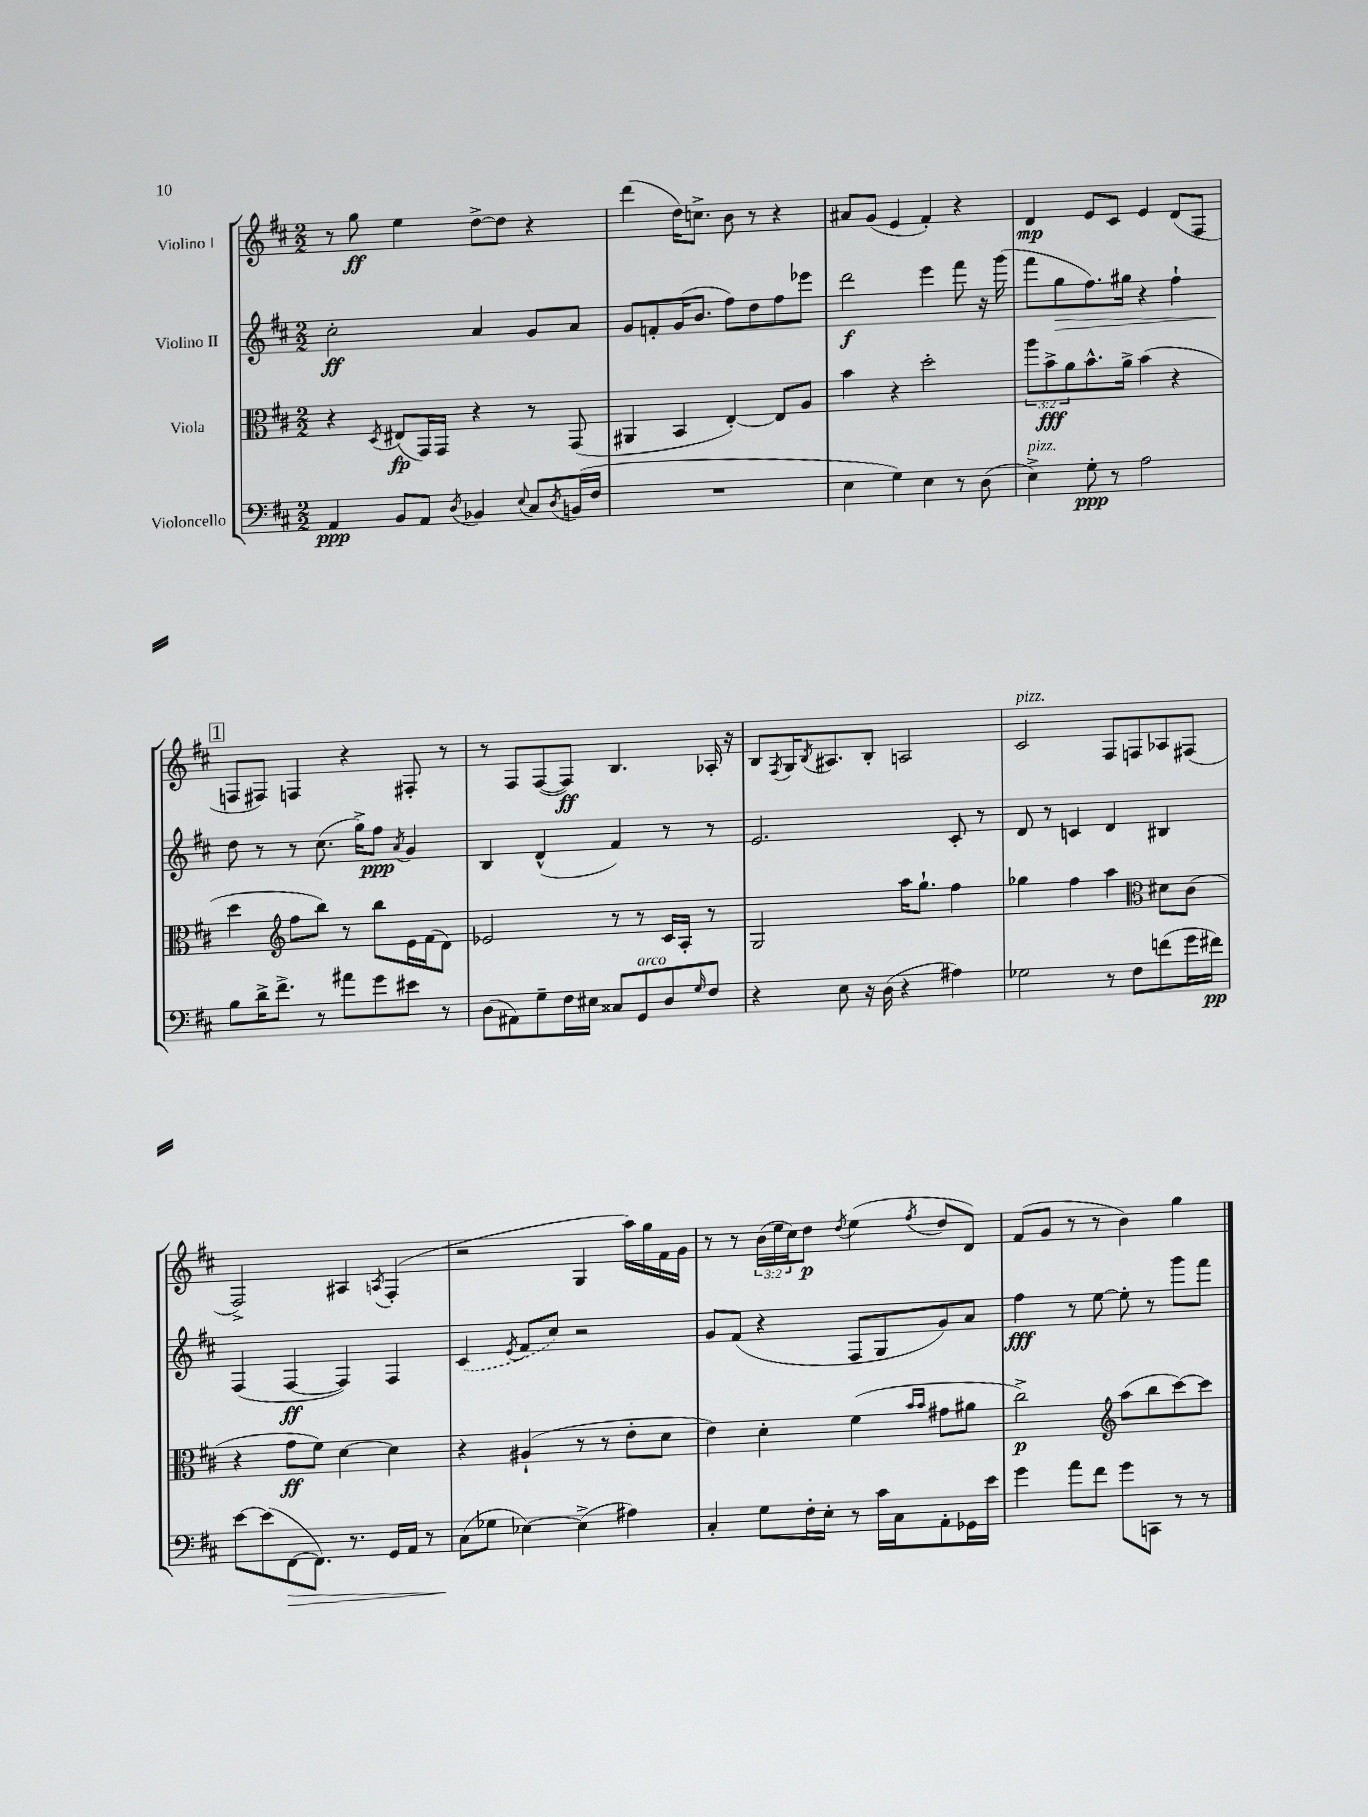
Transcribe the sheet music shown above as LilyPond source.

<<
\new StaffGroup <<
\new Staff = "s0" \with { instrumentName = "Violino I" } {
    \clef treble \key d \major \numericTimeSignature \time 2/2 \override Staff.TupletNumber.text = #tuplet-number::calc-fraction-text
    r8 g''8\ff e''4 d''8~-> d''8 r4 |
    d'''4( d''16) c''8.-> b'8 r8 r4 |
    ais'8 g'8( e'4 fis'4-.) r4 |
    d'4\mp e'8 cis'8 e'4 d'8( fis8 |
    \mark \markup { \box "1" } f8 fis8) f4 r4 fis8-. r8 |
    r8 fis8 fis8~( fis8\ff) b4. aes16-. r16 |
    b8 \acciaccatura { fis8 } g16 \acciaccatura { b8 } ais8. b8-. a2 |
    cis'2^\markup { \italic "pizz." } fis8 f8 aes8 fis8( |
    fis2->) ais4 \acciaccatura { a8 } fis4-.( |
    r2 g4 a''16) g''16 fis'16 g'16 |
    r8 r8 \tuplet 3/2 { b'16( e''16 cis''16) } d''8\p \acciaccatura { d''8 } e''4( \acciaccatura { fis''8 } d''8 d'8) |
    fis'8( g'8 r8 r8 b'4) g''4 \bar "|." |
}
\new Staff = "s1" \with { instrumentName = "Violino II" } {
    \clef treble \key d \major \numericTimeSignature \time 2/2
    cis''2-.\ff a'4 g'8 a'8 |
    g'8 f'8-. g'16( b'8. fis''8) d''8 fis''8 ees'''8 |
    d'''2\f e'''4 fis'''8 r16 g'''16( |
    fis'''8 g''8\> fis''8.) gis''16 r4 fis''4-! |
    \mark \markup { \box "1" } d''8\! r8 r8 cis''8.( g''16->) fis''8\ppp \acciaccatura { a'8 } g'4 |
    b4 d'4-^( fis'4) r8 r8 |
    e'2. cis'8-. r8 |
    d'8 r8 c'4 d'4 bis4 |
    fis4( fis4~\ff fis4) fis4 |
    \once \slurDashed cis'4( \acciaccatura { e'8 } fis'8 cis''8) r2 |
    g'8 fis'8( r4 fis8 g8 g'8) a'8 |
    fis''4\fff r8 e''8~ e''8-. r8 g'''8 fis'''8 \bar "|." |
}
\new Staff = "s2" \with { instrumentName = "Viola" } {
    \clef alto \key d \major \numericTimeSignature \time 2/2 \override Staff.TupletNumber.text = #tuplet-number::calc-fraction-text
    r4 \acciaccatura { d8 } eis8\fp( g,16) g,16 r4 r8 g,8( |
    ais,4 b,4 e4~-.) e8 a8 |
    b'4 r4 d''2-. |
    \tuplet 3/2 { a''8 b'8->\fff a'8 } b'8.-^ a'16-> b'4( r4 |
    \mark \markup { \box "1" } d''4 \clef treble fis''8 b''8) r8 b''8 e'16 fis'16( d'8) |
    ees'2 r8 r8 cis'16 a16-. r8 |
    g2 a''16 g''8.-! fis''4 |
    ges''4 fis''4 a''4 \clef alto dis'8 cis'8( |
    r4 g'8\ff fis'8) d'4~ d'4 |
    r4 ais4-!( r8 r8 e'8-. d'8 |
    e'4) d'4-. fis'4( \grace { b'16 b'16 } gis'8 ais'8 |
    cis''2->\p) \clef treble a''8( b''8 cis'''8~) cis'''8 \bar "|." |
}
\new Staff = "s3" \with { instrumentName = "Violoncello" } {
    \clef bass \key d \major \numericTimeSignature \time 2/2
    a,4\ppp b,8 a,8 \acciaccatura { d8 } bes,4 \appoggiatura { e8 } cis8 \acciaccatura { d8 } b,16( fis16 |
    R1 |
    e4 g4) e4 r8 d8( |
    e4->^\markup { \italic "pizz." }) g8-.\ppp r8 a2 |
    \mark \markup { \box "1" } b8 d'16-> fis'8.-> r8 ais'8 g'8 eis'8 r8 |
    d8( ais,8) g8-- fis16 eis16 cisis8 g,8^\markup { \italic "arco" } d8 \grace { g16 } fis8 |
    r4 e8 r16 d16( r4 ais4) |
    ges2 r8 fis8 f'8( g'16 fis'16\pp) |
    e'8~ e'8( fis,8~\> fis,8.) r8. g,16 a,16 r8 |
    cis8\!( ges8 ees4~) ees4->( ais4) |
    cis4-. g8 fis16-. e16-. r8 cis'16 cis16 a,8-. ges,16 e'16 |
    g'4 a'8 fis'8 g'8 c,8 r8 r8 \bar "|." |
}
>>
>>
\layout { \context { \Score \remove "Bar_number_engraver" } }
